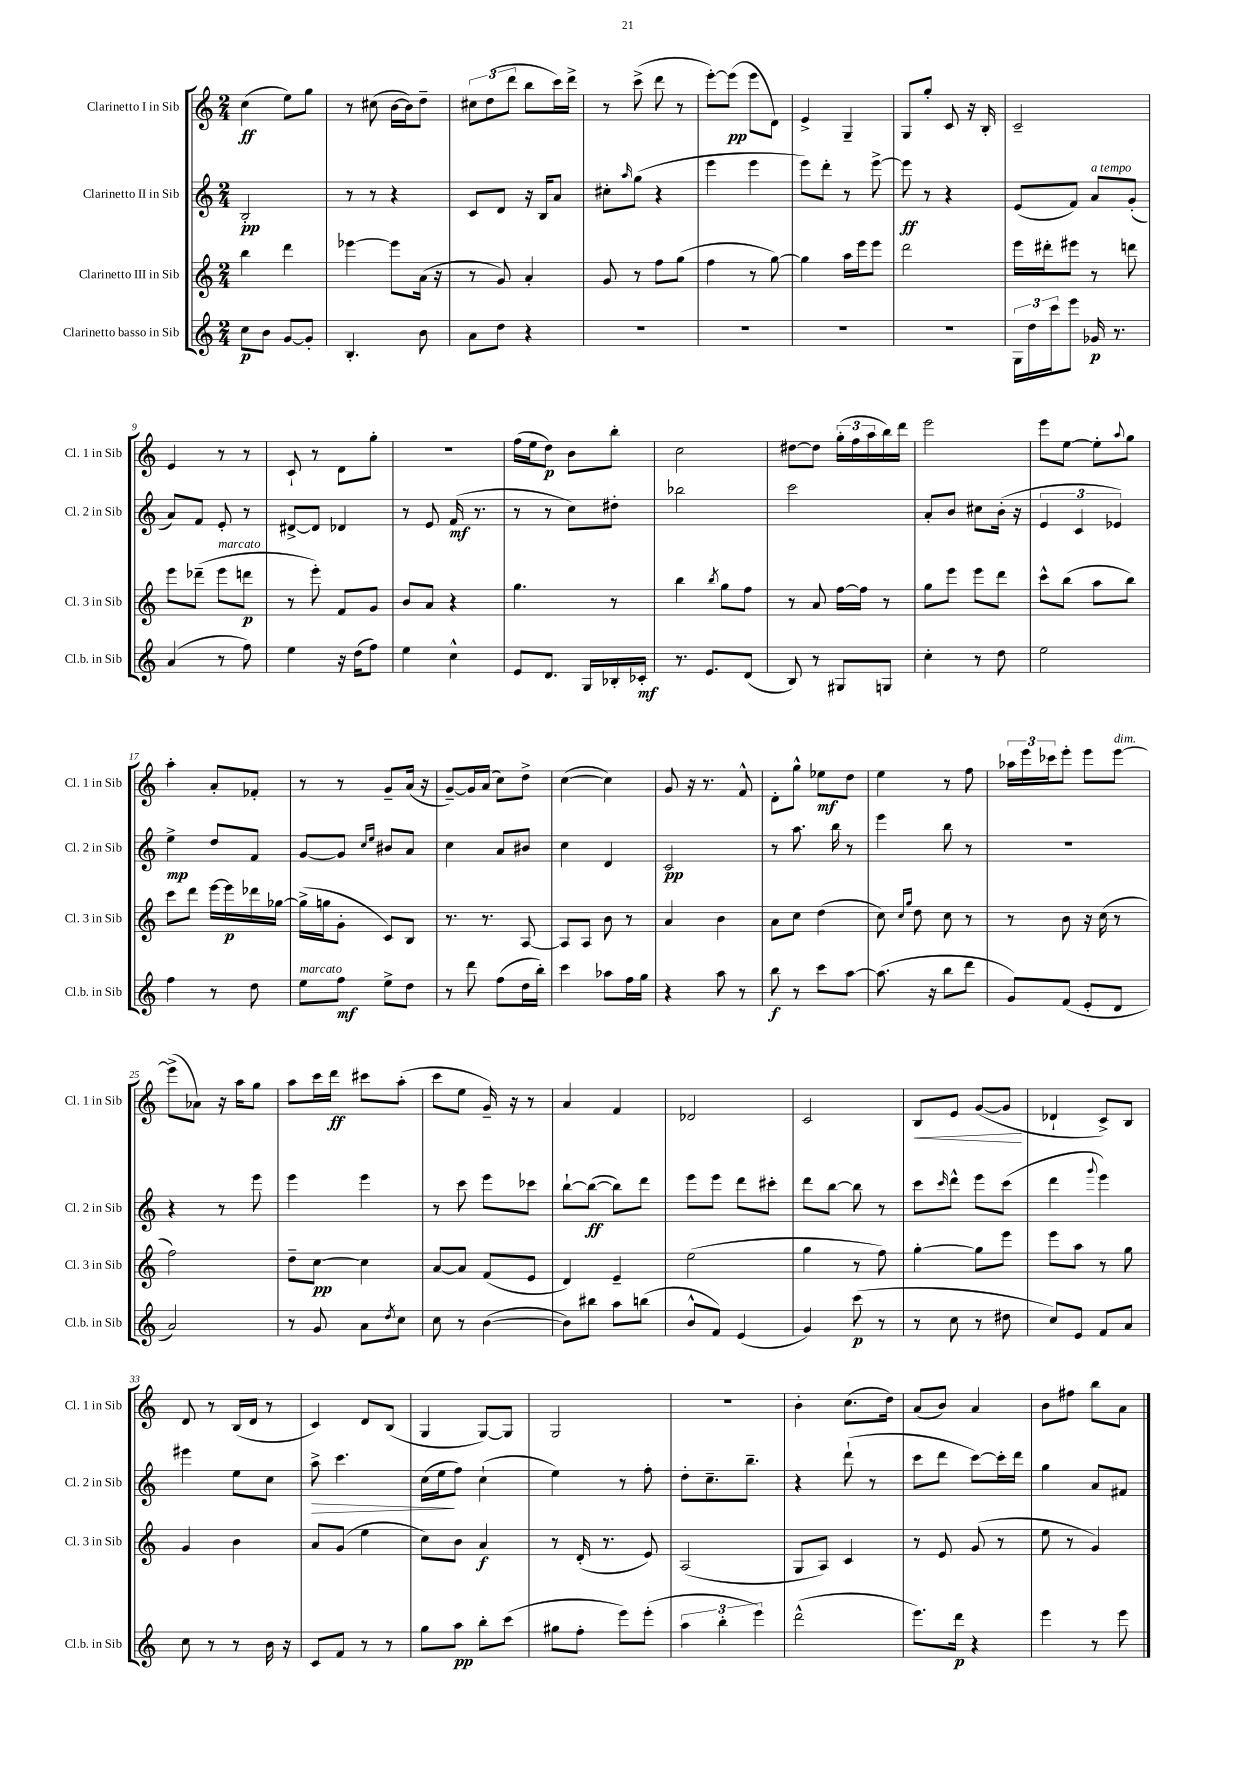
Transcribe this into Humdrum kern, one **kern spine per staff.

**kern	**kern	**kern	**kern
*staff4	*staff3	*staff2	*staff1
*clefG2	*clefG2	*clefG2	*clefG2
*k[]	*k[]	*k[]	*k[]
*M2/4	*M2/4	*M2/4	*M2/4
8cc\L	4bb\	2B'/	(4cc\
8b\J	.	.	.
[8g/L	4ddd\	.	8ee\L)
8g'/]J	.	.	8gg\J
=	=	=	=
4.B'/	[4eee-\	8r	8r
.	.	8r	(8cc#\
.	8eee-\]L	4r	[16b\LL
.	.	.	16b\]J)
8b\	(16a\Jk	.	8dd~\J
.	16r	.	.
=	=	=	=
8a\L	8r	8c/L	12cc#\L
.	.	.	(12dd\
8dd\J	8g/)	8d/J	.
.	.	.	12ddd\J
4r	4a'/	16r	8bb\L
.	.	16B/LK	.
.	.	8a/J	16ccc\L)
.	.	.	16ddd^\JJ
=	=	=	=
2r	8g/	8cc#'\L	8r
.	.	16qqaa/	.
.	8r	(8gg\J	(8ccc^\
.	8ff\L	4r	8ddd\
.	(8gg\J	.	8r
=	=	=	=
2r	4ff\	4eee\	[8eee'\L)
.	.	.	(8eee\]J
.	8r	4eee\	8eee\L
.	[8gg\)	.	8d\J)
=	=	=	=
2r	4gg\]	8eee\L)	4e^/
.	.	8ddd'\J	.
.	16aa\LL	8r	4G~/
.	16eee\J	.	.
.	8eee\J	[8eee^\	.
=	=	=	=
2r	2ddd\	8eee\]	8G/L
.	.	8r	8gg'/J
.	.	4r	8c/
.	.	.	16r
.	.	.	16B'/
=	=	=	=
24G\LL	16eee\LL	(8e/L	2c~/
24dd\	.	.	.
.	16ddd#'\J	.	.
24ccc\J	.	.	.
8eee\J	8eee#\J	8f/J)	.
16g-/	8r	8a/L	.
8.r	.	.	.
.	8ddd\	(8g'/J	.
=	=	=	=
(4a/	8eee\L	8a/L)	4e/
.	(8ddd-~\J	8f/J	.
8r	8eee\L	8e'/	8r
8ff\)	8ddd\J	8r	8r
=	=	=	=
4ee\	8r	[8d#^/L	8c`/
.	8eee'\)	8d#/]J	8r
16r	8f/L	4d-/	8d\L
(16dd\LK	.	.	.
8ff\J)	8g/J	.	8gg'\J
=	=	=	=
4ee\	8b/L	8r	2r
.	8a/J	8e/	.
4cc^^\	4r	(16f/	.
.	.	8.r	.
=	=	=	=
8e/L	4.gg\	8r	(16ff\LL
.	.	.	16ee\J
8.d/J	.	8r	8dd\J)
.	.	8cc\L)	8b\L
16G/LL	.	.	.
16B-'/	8r	8dd#'\J	8bb'\J
16c-'/JJ	.	.	.
=	=	=	=
8.r	4bb\	2bb-\	2cc\
8.e/L	.	.	.
.	8qbb/	.	.
.	8gg\L	.	.
(8d/J	8ff\J	.	.
=	=	=	=
8B/)	8r	2ccc\	[8dd#\L
8r	8a/	.	8dd#\]J
8G#/L	[16ff\LL	.	(24gg'\LL
.	.	.	24ff\
.	16ff\]JJ	.	.
.	.	.	24aa\
8G/J	8r	.	16bb\)
.	.	.	16ddd\JJ
=	=	=	=
4cc'\	8gg\L	8a'/L	2eee\
.	8eee\J	8b/J	.
8r	8eee\L	8cc#\L	.
8dd\	8ddd\J	(16b'\Jk	.
.	.	16r	.
=	=	=	=
2ee\	8ccc^^\L	6e/	8eee\L
.	(8bb\J	.	[8ee\J
.	.	6c/	.
.	8aa\L	.	8ee'\]L
.	.	6e-/)	.
.	.	.	8qqaa/
.	8bb\J)	.	8gg\J
=	=	=	=
4ff\	8ccc\L	4ee^\	4aa'\
.	8ddd\J	.	.
8r	[16eee\LL	8dd/L	8a'/L
.	16eee\]	.	.
8dd\	16ddd-\	8f/J	8f-'/J
.	[16gg-\JJ	.	.
=	=	=	=
8ee\L	(16gg-^\]LL	[8g/L	8r
.	16gg\J	.	.
8ff\J	8g'\J	8g/]J	8r
.	.	16qqcc/LL	.
.	.	16qqee/JJ	.
8ee^\L	8c/L)	8b#/L	8g~/L
8dd\J	8B/J	8a/J	(16a/Jk
.	.	.	16r
=	=	=	=
8r	8.r	4cc\	[8g~/L)
8ddd\	.	.	16g/]L
.	8.r	.	(16a/JJ
(8ff\L	.	8a/L	8cc\L)
16dd\L	[8A/	8b#/J	8dd^\J
16bb'\JJ)	.	.	.
=	=	=	=
4ccc\	8A/]L	4cc\	([4cc\
.	8A/J	.	.
8aa-\L	8b\	4d/	4cc\])
16ff\L	8r	.	.
16gg\JJ	.	.	.
=	=	=	=
4r	4a/	2c/	8g/
.	.	.	16r
.	.	.	8.r
8aa\	4b\	.	.
8r	.	.	8f^^/
=	=	=	=
8bb\	8a\L	8r	8d'\L
8r	8cc\J	8.aa\	8gg^^\J
8ccc\L	(4dd\	.	8ee-\L
.	.	16bb\	.
[8aa\J	.	8r	8dd\J
=	=	=	=
(8.aa\]	8cc\)	4eee\	4ee\
.	16qqcc/LL	.	.
.	16qqgg/JJ	.	.
.	8dd\	.	.
16r	.	.	.
8bb\L	8cc\	8bb\	8r
8ddd\J	8r	8r	8ff\
=	=	=	=
8g/L)	8r	2r	24aa-\LL
.	.	.	24eee\
.	.	.	24ccc-\J
(8f/J	8b\	.	8eee'\J
8e'/L	16r	.	8eee\L
.	(16cc\	.	.
8d/J	8r	.	[8eee\J
=	=	=	=
2a/)	2ff\)	4r	(8eee^\]L
.	.	.	8a-\J)
.	.	8r	16r
.	.	.	16aa\LK
.	.	8eee\	8gg\J
=	=	=	=
8r	8dd~\L	4eee\	8aa\L
8g/	[8cc\J	.	16ccc\L
.	.	.	16ddd\JJ
8a\L	4cc\]	4eee\	8ccc#\L
8qdd/	.	.	.
8cc\J	.	.	(8aa'\J
=	=	=	=
8cc\	[8a/L	8r	8ccc\L
8r	8a/]J	8ccc\	8ee\J
([4b\	(8f/L	8eee\L	16g~/)
.	.	.	16r
.	8e/J	8ccc-\J	8r
=	=	=	=
8b\]L)	4d/)	[8bb`\L	4a/
8bb#\J	.	(8bb\_J	.
8aa\L	4e~/	8bb\]L)	4f/
(8bb\J	.	8ddd\J	.
=	=	=	=
8b^^/L	(2ee\	8eee\L	2d-/
8f/J)	.	8eee\J	.
(4e/	.	8ddd\L	.
.	.	8ccc#'\J	.
=	=	=	=
4g/)	4gg\	8ddd\L	2c/
.	.	[8bb\J	.
(8ccc\	8r	8bb\]	.
8r	8ff\)	8r	.
=	=	=	=
8r	[4gg'\	8ccc\L	8B/L
.	.	16qqccc/	.
8cc\	.	8ddd^^\J	8e/J
8r	8gg\]L	8eee\L	([8g/L
8dd#\	8eee\J	(8ccc\J	8g/]J
=	=	=	=
8cc/L)	8eee\L	4ddd\	4d-`/
8e/J	8aa\J	.	.
.	.	8qqggg/	.
8f/L	8r	4eee\)	8c^/L)
8a/J	8gg\	.	8B/J
=	=	=	=
8cc\	4g/	4eee#\	8d/
8r	.	.	8r
8r	4b\	8ee\L	(16B/LL
.	.	.	16d/JJ
16b\	.	8cc\J	8r
16r	.	.	.
=	=	=	=
8c/L	8a/L	8aa^\	4c/)
8f/J	(8g/J	4.ccc\	.
8r	4ee\	.	8d/L
8r	.	.	(8B/J
=	=	=	=
8gg\L	8cc\L)	(16cc\LL	4G/
.	.	16ee\J	.
8aa\J	8b\J	8ff\J)	.
8bb'\L	4a/	(4cc`\	[8G/L)
(8ccc\J	.	.	8G/]J
=	=	=	=
8gg#\L	8r	4ee\)	2G/
8ff'\J	(16d'/	.	.
.	8.r	.	.
8eee\L)	.	8r	.
(8eee'\J	8e/)	8ff'\	.
=	=	=	=
6aa\	(2A/	8dd'\L	2r
.	.	8.cc~\	.
6bb'\	.	.	.
.	.	8.bb~\J	.
6eee\)	.	.	.
=	=	=	=
(2ddd^^\	8G/L	4r	4b'\
.	8A/J)	.	.
.	4c/	(8ddd`\	(8.cc\L
.	.	8r	.
.	.	.	16dd\Jk)
=	=	=	=
8.eee\L)	8r	8ccc\L	(8a/L
.	8e/	8ddd\J	8b/J)
16ddd\Jk	.	.	.
4r	(8g/	[8ccc\L)	4a/
.	8r	16ccc'\]L	.
.	.	16ddd\JJ	.
=	=	=	=
4eee\	8ee\	4gg\	8b\L
.	8r	.	8ff#\J
8r	4g/)	8a/L	8bb\L
8eee\	.	8f#/J	8a\J
==	==	==	==
*-	*-	*-	*-
